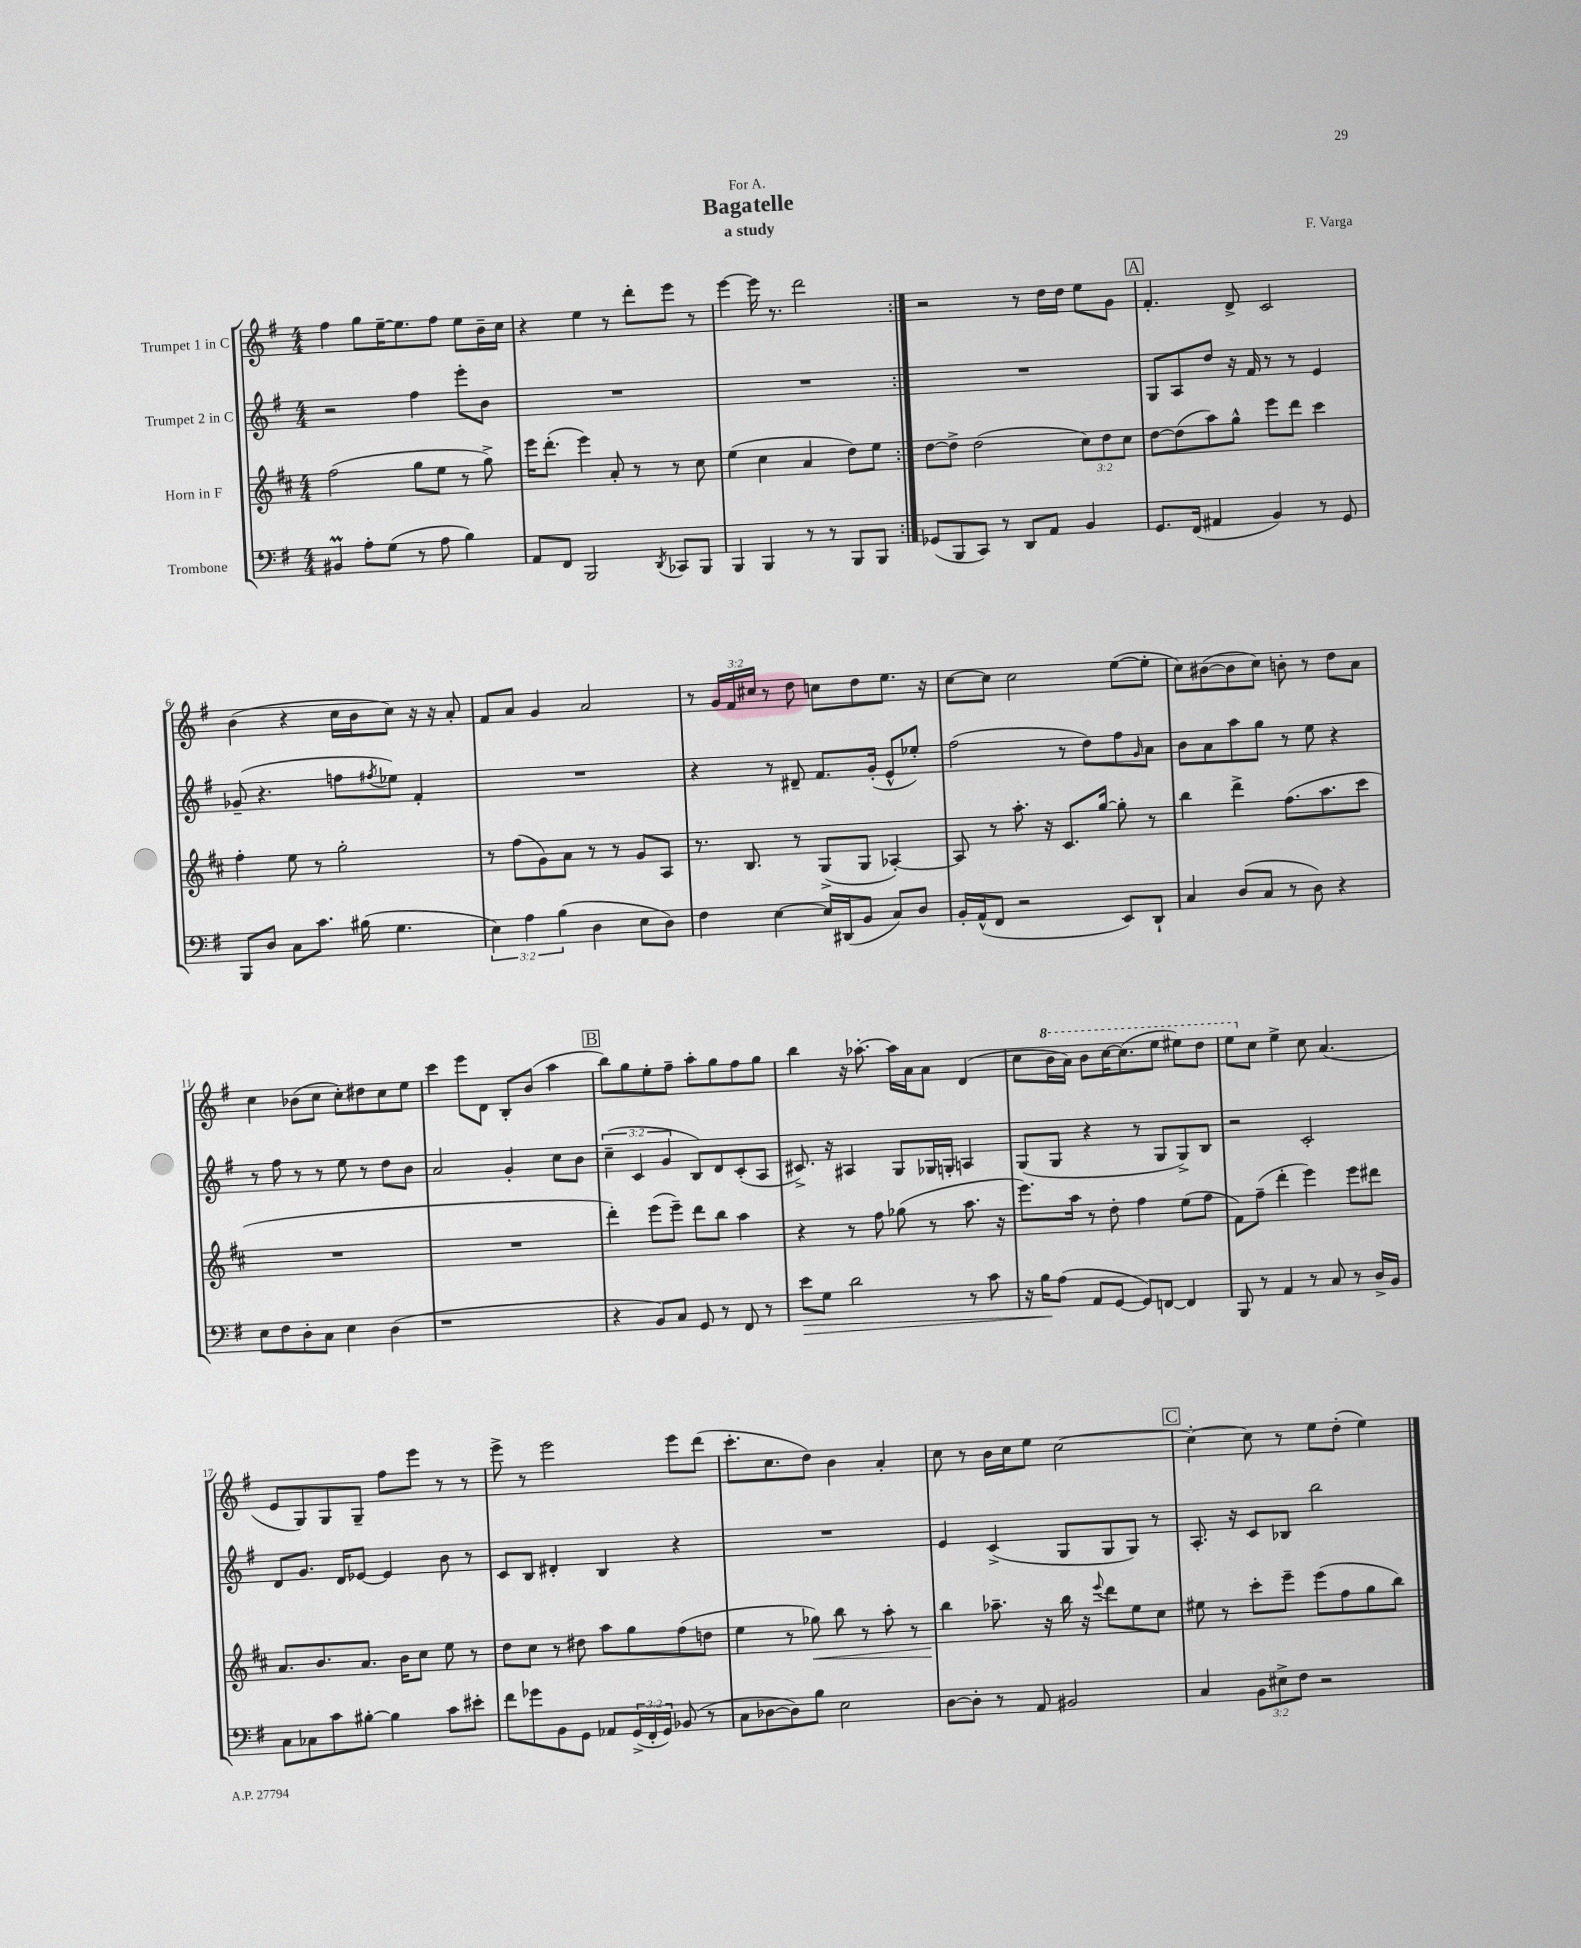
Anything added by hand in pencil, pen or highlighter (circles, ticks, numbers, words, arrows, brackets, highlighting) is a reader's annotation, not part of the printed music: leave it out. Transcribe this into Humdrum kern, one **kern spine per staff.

**kern	**kern	**kern	**kern
*staff4	*staff3	*staff2	*staff1
*clefF4	*clefG2	*clefG2	*clefG2
*k[f#]	*k[f#c#]	*k[f#]	*k[f#]
*M4/4	*M4/4	*M4/4	*M4/4
4BB#/	(2ff#\	2r	4ff#\
8A'\L	.	.	8gg\L
(8G\J	.	.	[16ee~\K
.	.	.	8.ee\]
8r	8gg\L	4ff#\	.
8A\	8ee\J	.	8ff#\J
4B\)	8r	8eee'\L	8ee\L
.	8gg^\)	8b\J	16b~\L
.	.	.	16cc\JJ
=	=	=	=
8AA/L	16eee\LK	1r	4r
.	(8.ddd'\J	.	.
8FF#/J	.	.	.
2BBB/	4eee\)	.	4ee\
.	8a'/	.	8r
.	8r	.	8ddd'\L
8qDD/	.	.	.
8CC-/L	8r	.	8eee\J
8BBB/J	8cc#\	.	8r
=	=	=	=
4BBB/	(4ee\	1r	[4eee\
4BBB/	4cc#\	.	16eee\]
.	.	.	8.r
8r	4a/	.	2ddd\
8r	.	.	.
8BBB/L	8dd\L)	.	.
8BBB/J	8ee\J	.	.
=:|!	=:|!	=:|!	=:|!
(8GG-/L	[8dd\L	1r	2r
8BBB/	8dd^\]J	.	.
8CC/J)	(2dd\	.	.
8r	.	.	.
8DD/L	.	.	8r
8AA/J	.	.	16dd\LL
.	.	.	16dd\JJ
4BB/	12cc#\L)	.	8ee\L
.	12dd\	.	.
.	.	.	8g\J
.	12cc#\J	.	.
=	=	=	=
8.GG/L	[8dd\L	8G/L	4.f#'/
.	(8dd\]	8A/	.
(16FF#/Jk	.	.	.
4AA#/	8aa\)	8dd/J	.
.	8gg^^\J	16r	8d^/
.	.	16f#/	.
4BB/)	8eee\L	8r	2c/
.	8ddd\J	8r	.
8r	4ccc#\	4e/	.
8GG/	.	.	.
=	=	=	=
8BBB/L	4ff#'\	(8g-~/	(4b\
8D/J	.	4.r	.
8C\L	8ee\	.	4r
8.c\J	8r	.	.
.	2gg'\	8ff\L	16cc\LL
(16B#\	.	.	16b\J
.	.	8qff#/	.
4.G\	.	8ee-\J)	8cc\J)
.	.	4f#'/	16r
.	.	.	16r
.	.	.	8a'/
=	=	=	=
6E\)	8r	1r	8f#/L
.	(8ff#\L	.	8a/J
6A\	.	.	.
.	8g\)	.	4g/
(6B\	.	.	.
.	8a\J	.	.
4D\	8r	.	2a/
.	8r	.	.
8E\L	8g/L	.	.
8D\J)	8A/J	.	.
=	=	=	=
4F#\	8.r	4r	8r
.	.	.	24g/LL
.	.	.	24f#/
.	8.B/	.	.
.	.	.	24cc#/JJ
[4E\	.	8r	8r
.	8r	8d#~/	8dd\
16E/]LL	(8G^/L	8.f#/L	8cc\L
(16DD#/J	.	.	.
8BB/J	8G/J	.	8dd\
.	.	(16g'/Jk	.
8C/L)	[4A-'/)	8e^^/L	8.ee\J
8D/J	.	8ee-'/J)	.
.	.	.	16r
=	=	=	=
16BB'/LL	8A-/]	(2ff#\	[8cc\L
(16AA^^/J	.	.	.
8FF#/J	8r	.	8cc\]J
2r	8.aa'\	.	2cc\
.	16r	.	.
.	8.c#/L	8r	.
.	.	8dd\L)	.
.	[16gg/Jk	.	.
8EE/L)	8gg'\]	8ff#\	([8ee\L
.	.	16qqg/	.
8DD`/J	8r	8a\J	8ee'\]J
=	=	=	=
4C/	4bb\	8b\L	8cc\L)
.	.	8a\	([8b#\
(8D/L	4ddd^\	8aa\	8b#\]
8C/J	.	8gg\J	8cc\J)
8r	(8.ff#\L	8r	8b'\
8D\)	.	8ee\	8r
.	8.aa\	.	.
4r	.	4r	8dd\L
.	8ccc#\J	.	8a\J
=	=	=	=
8E\L	1r	8r	4cc\
8F#\	.	8ff#\	.
8D'\	.	8r	(8b-\L
8C\J	.	8r	8cc\J
4E\	.	8ee\	8cc'\L)
.	.	8r	8dd#\
(4D\	.	8dd\L	8cc\
.	.	8b\J	8ee\J
=	=	=	=
1r	1r	2a/	4ccc\
.	.	.	8eee\L
.	.	.	8d\J
.	.	4g'/	8B'/L
.	.	.	(8b/J
.	.	8cc\L	4aa\
.	.	8b\J	.
=	=	=	=
4r	4ddd'\)	(6cc~\	8bb\L)
.	.	.	8gg\
.	.	6c/	.
8BB/L)	(8eee\L	.	8ee'\
.	.	6g/	.
8C/J	8eee~\J)	.	8ff#~\J
8GG/	8ddd\L	8B/L)	8aa'\L
8r	8bb\J	8d/	8gg\
8FF#/	4aa\	(8c'/	8ff#\
8r	.	8A/J	8gg\J
=	=	=	=
8e\L	4r	8.c#^/)	4bb\
8G\J	.	.	.
.	.	16r	.
2d\	8r	4A#/	16r
.	.	.	[8.aa-'\
.	8ff#\	.	.
.	(8gg-\	8G/L	16aa-\]LL
.	.	.	16a\J
.	8r	16G-/L	8a\J
.	.	16G'/JJ	.
8r	8.aa\	4A/	(4d/
8c\	.	.	.
.	16r	.	.
=	=	=	=
16r	8.eee\L)	(8G/L	8cc\L
16B\LK	.	.	.
(8A\J	.	8G/J	16bb\L
.	16aa\Jk	.	16aa\JJ)
8AA/L	8r	4r	8bb\L
[8GG/J	8dd'\	.	[16ccc\K
.	.	.	(8.ccc\]
8GG/]L)	4ff#\	8r	.
[8FF/J	.	8G/L	8eee\J
4FF/]	(8ee\L	8G^/)	8eee#\L)
.	8ff#\J	8B/J	8ddd\J
=	=	=	=
8BBB/	8f#\L)	2r	8eee\L
8r	(8ff#~\J	.	8cc\J
4AA/	4ddd'\	.	4ee^\
8r	4eee\)	2c'/	8cc\
8C/	.	.	(4.a/
8r	8eee\L	.	.
16D^/LL	8ddd#\J	.	.
16BB/JJ	.	.	.
=	=	=	=
8C\L	8.a/L	8d/L	8e/L
8C-\	.	8.g/J	8G/)
.	8.b/	.	.
8c\	.	.	8G/
.	.	16d/LK	.
[8B#'\J	8.a/J	[8e-/J	8G~/J
4B#\]	.	4e-/]	8ff#\L
.	16b\LK	.	.
.	8cc#\J	.	8eee\J
8c\L	8ee\	8b\	8r
8e#'\J	8r	8r	8r
=	=	=	=
8f#\L	8dd\L	8c/L	8eee^\
8g-\	8cc#\J	8B/J	8r
8BB\	8r	4d#'/	2eee\
8GG\J	8dd#\	.	.
8AA-/L	8aa\L	4B/	.
(24GG^/L	8gg\	.	.
24FF#'/	.	.	.
24GG/JJ)	.	.	.
(8BB-/	(8ff#\	4r	8eee\L
8r	8dd\J	.	(8ddd\J
=	=	=	=
8C\L	4ee\	1r	8.ccc'\L
[8D-\	.	.	.
.	.	.	8.cc\
8D-\])	8r	.	.
8B\J	8gg-\)	.	8dd\J)
2E\	8bb\	.	4b\
.	8r	.	.
.	8aa'\	.	4a'/
.	8r	.	.
=	=	=	=
[8D\L	4bb\	4e/	8cc\
8D'\]J	.	.	8r
8r	8.aa-~\	(4c^/	16b\LL
.	.	.	16cc\J
8AA/	.	.	8ee\J
.	16r	.	.
2BB#/	16bb\	8G/L	[2cc\
.	16r	.	.
.	8qqeee/	.	.
.	8ddd\L	8G/	.
.	8ee\	8G/J)	.
.	8cc#\J	8r	.
=	=	=	=
4C/	8ee#\	8.A'/	4cc'\_
.	8r	.	.
.	.	16r	.
12BB\L	8ccc#'\L	8c/L	8cc\]
12E#^\	.	.	.
.	8eee~\J	8B-/J	8r
12F#\J	.	.	.
2r	(8eee\L	2bb\	8ee\L
.	8ff#\	.	(8dd'\J
.	8gg\	.	4ee\)
.	8bb\J)	.	.
==	==	==	==
*-	*-	*-	*-
